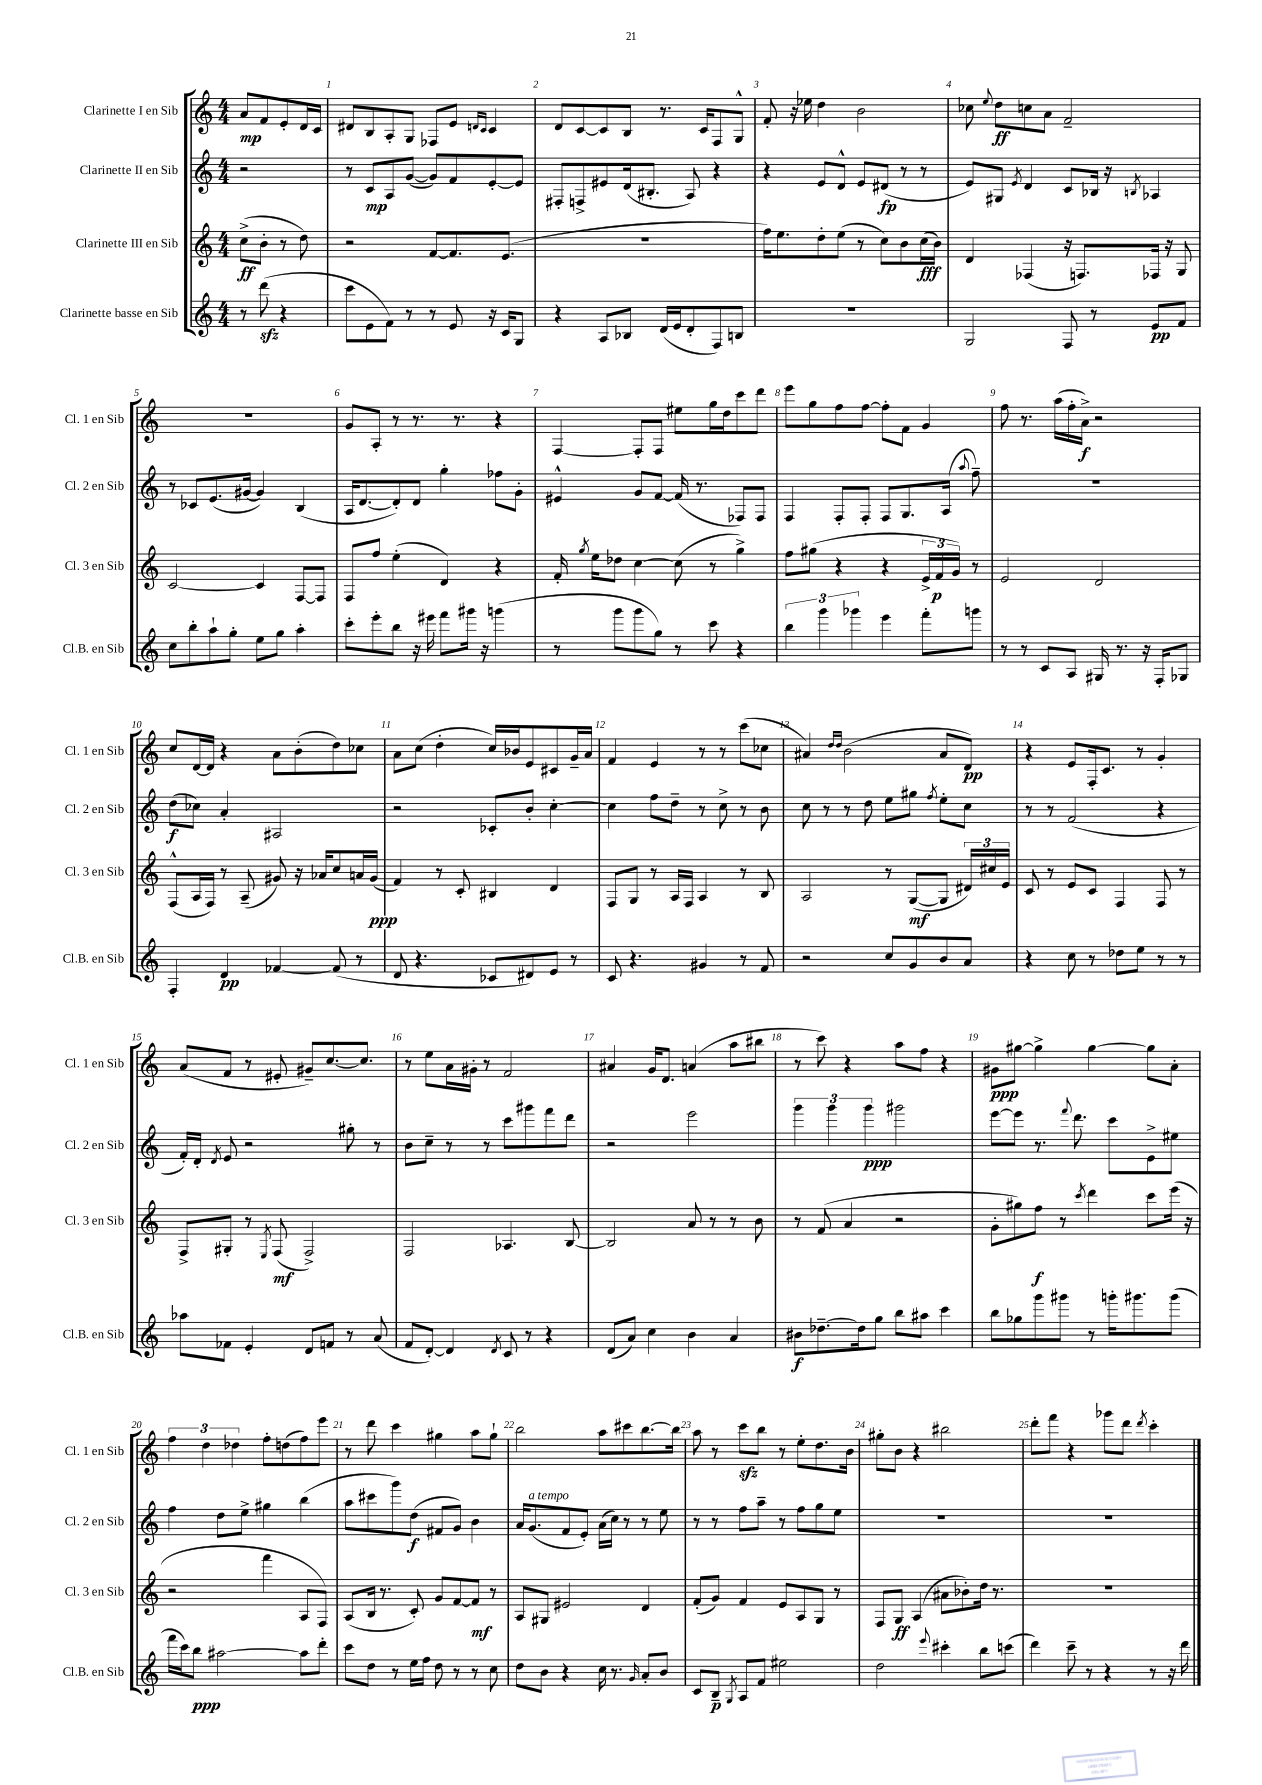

**kern	**kern	**kern	**kern
*staff4	*staff3	*staff2	*staff1
*clefG2	*clefG2	*clefG2	*clefG2
*k[]	*k[]	*k[]	*k[]
*M4/4	*M4/4	*M4/4	*M4/4
8r	(8cc^	2r	8a
(8ddd	8b'	.	8f
4r	8r	.	8e'
.	8dd)	.	16d
.	.	.	16c
=	=	=	=
8ccc	2r	8r	8d#
8e	.	8c	8B
8f)	.	8A	8A'
8r	.	([8g	8G
8r	[8f	8g])	8F-
8e	8.f]	8f	8e
.	.	.	16qqd
.	.	.	16qqc
16r	.	[8e'	4c
16c	(8.e	.	.
8G	.	8e]	.
=	=	=	=
4r	1r	8F#'	8d
.	.	8F^	[8c
8A	.	8e#	8c]
8B-	.	(16d	8B
.	.	8.B#'	.
(16d	.	.	8.r
16e	.	.	.
8d'	.	8A)	.
.	.	.	16c
8F)	.	4r	8F
8B	.	.	8G^^
=	=	=	=
1r	16ff)	4r	8f'
.	8.ee	.	.
.	.	.	16r
.	.	.	16ee-
.	8dd'	8e	4dd
.	(8ee	8d^^	.
.	8r	8e	2b
.	8cc)	(8d#	.
.	8b	8r	.
.	(16cc	8r	.
.	16b)	.	.
=	=	=	=
2G	4d	8e)	8cc-
.	.	.	8qqee
.	.	8G#	8dd
.	.	8qe	.
.	(4F-	4d	8cc
.	.	.	8a
8F	16r	8c	2f~
.	8.F)	.	.
8r	.	16B-	.
.	.	16r	.
.	.	8qB	.
8e	16F-	4A-	.
.	16r	.	.
8f	8G	.	.
=	=	=	=
8cc	[2c	8r	1r
8bb'	.	8c-	.
8aa`	.	(8.e	.
8gg'	.	.	.
.	.	[16g#	.
8ee	4c]	4g#])	.
8gg	.	.	.
4aa'	[8F	(4B	.
.	8F]	.	.
=	=	=	=
8ccc'	8F	16A	8g
.	.	[8.d	.
8eee'	8ff	.	8A'
8bb	(4ee'	8d'])	8r
16r	.	8d	8.r
16eee#	.	.	.
8fff	4d)	4gg'	.
.	.	.	8.r
16ggg#	.	.	.
16r	.	.	.
(4ggg	4r	8ff-	4r
.	.	8g'	.
=	=	=	=
8r	16f'	4e#^^	[4F
.	8qgg	.	.
.	16ee	.	.
8ggg	8dd-	.	.
8ggg	[4cc	8g	8F']
8gg)	.	[8f	8F
8r	(8cc]	(16f]	8ee#
.	.	8.r	.
8ccc	8r	.	16gg
.	.	.	16dd
4r	4gg^)	8F-)	8ccc
.	.	8F-	8ddd
=	=	=	=
6bb	8ff	4F	8eee
.	(8gg#	.	8gg
6ggg	.	.	.
.	4r	8F'	8ff
6ggg-	.	.	.
.	.	8F'	[8ff
4eee	4r	8F	8ff']
.	.	8.G	8f
8fff'	24e^	.	4g
.	24f	.	.
.	.	(16A	.
.	24g)	.	.
.	.	8qqaa	.
8ggg	8r	8ff~)	.
=	=	=	=
8r	2e	1r	8ff
8r	.	.	8.r
8c	.	.	.
.	.	.	(16aa
8A	.	.	16ff'
.	.	.	16a^)
16G#	2d	.	2r
8.r	.	.	.
16r	.	.	.
16F'	.	.	.
8G-	.	.	.
=	=	=	=
4F'	(8F^^	(8dd	8cc
.	16A	8cc-)	[16d
.	16F)	.	16d]
4d	8r	4a'	4r
.	(8A~	.	.
[4f-	8g#)	2A#	8a
.	16r	.	(8b'
.	16a-	.	.
(8f-]	8cc	.	8dd)
8r	16a	.	8cc-
.	(16g#	.	.
=	=	=	=
8d	4f)	2r	8a
4.r	.	.	(8cc
.	8r	.	4dd'
.	8c'	.	.
8c-	4B#	8c-'	16cc)
.	.	.	16b-
8d#)	.	8b'	8e
8e	4d	[4cc'	8c#
8r	.	.	16g~
.	.	.	16a
=	=	=	=
8c	8F	4cc]	4f
4.r	8G	.	.
.	8r	8ff	4e
.	16A	8dd~	.
.	16F	.	.
4g#	4A	8r	8r
.	.	8cc^	8r
8r	8r	8r	(8ccc
8f	8B	8b	8cc-
=	=	=	=
2r	2A	8cc	4a#)
.	.	8r	.
.	.	.	16qqdd
.	.	.	16qqdd
.	.	8r	(2b
.	.	8dd	.
8cc	8r	8ee	.
8g	([8G	8gg#	.
.	.	8qff	.
8b	8G]	8ee'	8a#
8a	24d#)	8cc	8d)
.	24cc#	.	.
.	24e	.	.
=	=	=	=
4r	8c	8r	4r
.	8r	8r	.
8cc	8e	(2f	8e
8r	8c	.	16F'
.	.	.	8.c
8dd-	4F	.	.
8ee	.	.	8r
8r	8F	4r	4g'
8r	8r	.	.
=	=	=	=
8aa-	8F^	16f')	(8a
.	.	16d'	.
.	.	8qd	.
8f-	8G#'	8e	8f
4e'	8r	2r	8r
.	8qE	.	.
.	(8F	.	8e#'
8d	2F^)	.	8g#~)
8f	.	.	[8.cc
8r	.	8gg#'	.
.	.	.	8.cc]
(8a	.	8r	.
=	=	=	=
8f	2F	8b	8r
[8d')	.	8cc~	8ee
4d]	.	8r	16a
.	.	.	16g#'
.	.	8r	8r
8qd	.	.	.
8c	4.A-	8ccc	2f
8r	.	8ggg#	.
4r	.	8fff	.
.	[8B	8ddd	.
=	=	=	=
(8d	2B]	2r	4a#
8a)	.	.	.
4cc	.	.	16g
.	.	.	8.d
4b	8a	2eee	(4a
.	8r	.	.
4a	8r	.	8aa
.	8b	.	8bb#
=	=	=	=
8b#	8r	6ggg	8r
[8.dd-~	(8f	.	8ccc)
.	.	6ggg	.
.	4a	.	4r
16dd-]	.	.	.
.	.	6ggg	.
8gg	.	.	.
8bb	2r	2ggg#	8aa
8aa#	.	.	8ff
4ccc	.	.	4r
=	=	=	=
8bb	8g'	[8eee	8g#
8gg-	8gg#)	8eee]	[8gg#
8ggg	8ff	8.r	4gg#^]
8ggg#	8r	.	.
.	.	8qqfff	.
.	.	8.ddd	.
.	8qccc	.	.
8r	4ddd	.	[4gg#
16ggg'	.	8ccc	.
8.ggg#	.	.	.
.	8ccc	8e^	8gg#]
(8ggg#	(16eee	8ee#	8a'
.	16r	.	.
=	=	=	=
16fff	2r	4ff	6ff
16ccc)	.	.	.
8bb	.	.	.
.	.	.	6dd
[2aa#	.	8dd	.
.	.	.	6dd-
.	.	8ee^	.
.	4fff	4gg#	8ff'
.	.	.	(8dd
8aa#]	8A	(4bb	8ff)
8ddd'	8F)	.	8eee
=	=	=	=
8ccc	(8A	8aa	8r
8dd	16B	8ccc#	8ddd
.	8.r	.	.
8r	.	8ggg)	4ccc
16ee	8c')	(8dd	.
16ff	.	.	.
8dd	8g	8f#	4gg#
8r	[8f	8g)	.
8r	8f]	4b	8aa
8cc	8r	.	8gg#`
=	=	=	=
8dd	8A	16a	2bb
.	.	(8.g	.
8b	8G#	.	.
4r	2e#	8f	.
.	.	8e')	.
16cc	.	(16a	8aa
8.r	.	16cc)	.
.	.	8r	8ccc#
16qqg	.	.	.
8a'	4d	8r	[8.bb
8b	.	8ee	.
.	.	.	16bb]
=	=	=	=
8c	(8f'	8r	8aa
8B~	8g)	8r	8r
8qG	.	.	.
8A	4f	8ff	8ccc
8f	.	8aa~	8bb
2ee#	8e	8r	8r
.	8A	8ff	8ee'
.	8G	8gg	8.dd
.	8r	8ee	.
.	.	.	16b
=	=	=	=
2dd	8F	1r	8gg#'
.	8G	.	8b
.	(4A	.	4r
8qqeee	.	.	.
4ccc#'	8a#	.	2bb#
.	8b-')	.	.
8bb	16dd	.	.
.	8.r	.	.
(8ccc	.	.	.
=	=	=	=
4ddd)	1r	1r	8ddd'
.	.	.	8fff
8ccc~	.	.	4r
8r	.	.	.
4r	.	.	8ggg-
.	.	.	8ddd
.	.	.	8qddd
8r	.	.	4ccc'
16r	.	.	.
16ddd	.	.	.
==	==	==	==
*-	*-	*-	*-
